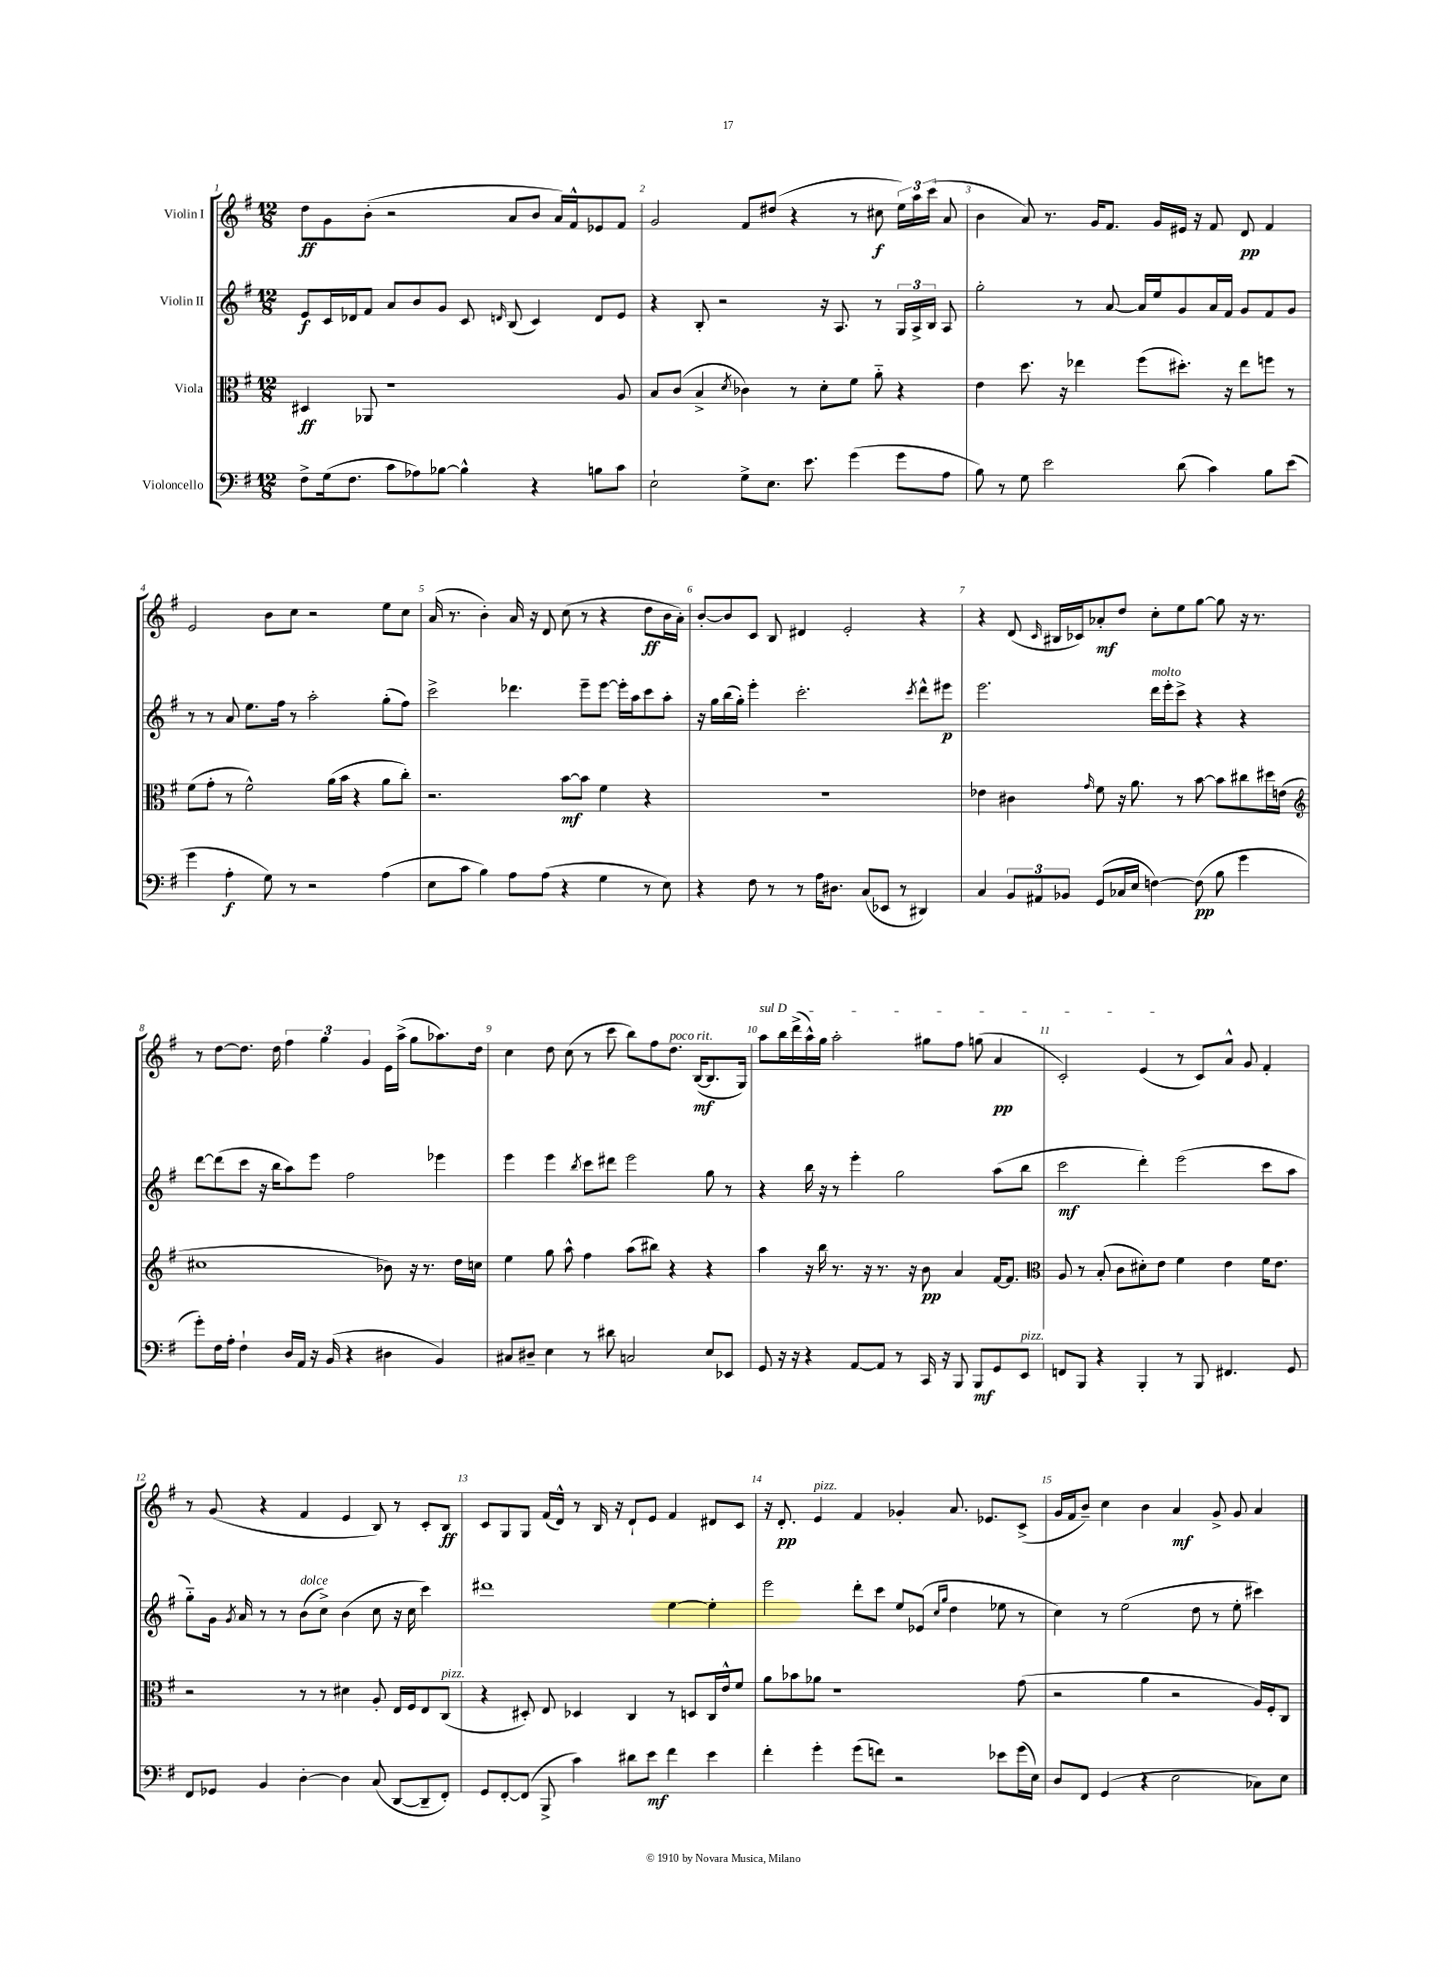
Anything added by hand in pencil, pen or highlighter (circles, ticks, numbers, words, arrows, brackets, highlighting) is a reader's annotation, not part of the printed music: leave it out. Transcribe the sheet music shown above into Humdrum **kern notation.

**kern	**dynam	**kern	**dynam	**kern	**dynam	**kern	**dynam
*part4	*part4	*part3	*part3	*part2	*part2	*part1	*part1
*staff4	*staff4	*staff3	*staff3	*staff2	*staff2	*staff1	*staff1
*I"Violoncello	*	*I"Viola	*	*I"Violin II	*	*I"Violin I	*
*clefF4	*	*clefC3	*	*clefG2	*	*clefG2	*
*k[f#]	*	*k[f#]	*	*k[f#]	*	*k[f#]	*
*M12/8	*	*M12/8	*	*M12/8	*	*M12/8	*
=1	=1	=1	=1	=1	=1	=1	=1
8F#^\L	.	4D#X/	ff	8e/L	f	8dd\L	ff
(16G\k	.	.	.	16c/L	.	8g\	.
8.F#\J	.	.	.	16d-X/J	.	.	.
.	.	8AA-X/	.	8f#/J	.	(8b'\J	.
8c\L	.	1r	.	8a/L	.	2r	.
8A-X\)	.	.	.	8b/	.	.	.
[8B-X\J	.	.	.	8g/J	.	.	.
4B-^^\]	.	.	.	8c/	.	.	.
.	.	.	.	16qqdn/	.	.	.
.	.	.	.	(8B/	.	8a/L	.
4r	.	.	.	4c/)	.	8b/J	.
.	.	.	.	.	.	16a/LL)	.
.	.	.	.	.	.	16f#^^/J	.
8Bn\L	.	.	.	8d/L	.	8e-X/	.
8c\J	.	8A/	.	8e/J	.	8f#/J	.
=2	=2	=2	=2	=2	=2	=2	=2
2E`\	.	8B/L	.	4r	.	2g/	.
.	.	(8c/J	.	.	.	.	.
.	.	4B^/	.	8B'/	.	.	.
.	.	.	.	2r	.	.	.
.	.	8qd/	.	.	.	.	.
8G^\L	.	4c-X\)	.	.	.	8f#/L	.
8.E\J	.	.	.	.	.	(8dd#X/J	.
.	.	8r	.	.	.	4r	.
8.e\	.	.	.	.	.	.	.
.	.	8d'\L	.	16r	.	.	.
.	.	.	.	8.A/	.	.	.
(4g\	.	8f#\J	.	.	.	8r	.
.	.	8a\	.	8r	.	8cc#X\	f
8g\L	.	4r	.	24G/LL	.	24ee\LL)	.
.	.	.	.	24A^/	.	24aa\	.
.	.	.	.	24B/JJ	.	(24ccc\JJ	.
8A\J	.	.	.	8A/	.	8a/	.
=3	=3	=3	=3	=3	=3	=3	=3
8B\)	.	4e\	.	2gg'\	.	4b\	.
8r	.	.	.	.	.	.	.
8G\	.	8.dd\	.	.	.	8a/)	.
2e\	.	.	.	.	.	8.r	.
.	.	16r	.	.	.	.	.
.	.	4ee-X\	.	8r	.	.	.
.	.	.	.	.	.	16g/KL	.
.	.	.	.	[8a/	.	8.f#/J	.
.	.	(8ff#\L	.	16a/LL]	.	.	.
.	.	.	.	16ee/J	.	16g/LL	.
(8d\	.	8.dd#X'\J)	.	8g/	.	16e#X/JJ	.
.	.	.	.	.	.	16r	.
4c\)	.	.	.	16a/L	.	8f#/	.
.	.	16r	.	16f#/JJ	.	.	.
.	.	8ee-\L	.	8g/L	.	8d/	pp
8B\L	.	8ffn\J	.	8f#/	.	4f#/	.
(8e\J	.	8r	.	8g/J	.	.	.
!!LO:LB:g=z
=4	=4	=4	=4	=4	=4	=4	=4
4g\	.	(8f#\L	.	8r	.	2e/	.
.	.	8g'\J	.	8r	.	.	.
4A'\	f	8r	.	8a/	.	.	.
.	.	2f#^^\)	.	8.ee\L	.	.	.
8G\)	.	.	.	.	.	8b\L	.
.	.	.	.	16ff#\Jk	.	.	.
8r	.	.	.	8r	.	8cc\J	.
2r	.	.	.	2aa'\	.	2r	.
.	.	(16a\LL	.	.	.	.	.
.	.	16b\JJ	.	.	.	.	.
.	.	4r	.	.	.	.	.
(4A\	.	8a\L	.	(8gg'\L	.	8ee\L	.
.	.	8cc'\J)	.	8ff#\J)	.	8cc\J	.
=5	=5	=5	=5	=5	=5	=5	=5
8E\L	.	2.r	.	2ccc^\	.	(16a/	.
.	.	.	.	.	.	8.r	.
8c\J	.	.	.	.	.	.	.
4B\)	.	.	.	.	.	4b'\)	.
8A\L	.	.	.	4.ddd-X\	.	16a/	.
.	.	.	.	.	.	16r	.
(8A\J	.	.	.	.	.	8d/	.
4r	.	[8b\L	mf	.	.	(8cc\	.
.	.	8b\J]	.	8eee~\L	.	8r	.
4G\	.	4f#\	.	[8eee\J	.	4r	.
.	.	.	.	16eee'\LL]	.	.	.
.	.	.	.	16aa\J	.	.	.
8r	.	4r	.	8ccc\	.	8dd\L	ff
8E\)	.	.	.	8aa'\J	.	16b\L	.
.	.	.	.	.	.	16a'\JJ)	.
=6	=6	=6	=6	=6	=6	=6	=6
4r	.	1.r	.	16r	.	[8b'/L	.
.	.	.	.	16gg\LL	.	.	.
.	.	.	.	(16bb\	.	8b/]	.
.	.	.	.	16gg'\JJ)	.	.	.
8F#\	.	.	.	4eee'\	.	8c/J	.
8r	.	.	.	.	.	8B/	.
8r	.	.	.	2.ccc'\	.	4d#X/	.
16A\KL	.	.	.	.	.	.	.
8.D#X\J	.	.	.	.	.	.	.
.	.	.	.	.	.	2e'/	.
(8C/L	.	.	.	.	.	.	.
8EE-X/J	.	.	.	.	.	.	.
8r	.	.	.	.	.	.	.
.	.	.	.	8qccc/	.	.	.
4DD#X/)	.	.	.	8ddd^^\L	.	4r	.
.	.	.	.	8eee#X\J	p	.	.
=7	=7	=7	=7	=7	=7	=7	=7
4C/	.	4e-X\	.	2.eee\	.	4r	.
12BB/L	.	4c#X\	.	.	.	(8d/	.
12AA#X/	.	.	.	.	.	.	.
.	.	.	.	.	.	16qqc/	.
.	.	.	.	.	.	16B#X/LL	.
12BB-X/J	.	.	.	.	.	.	.
.	.	.	.	.	.	16c-X/J)	.
.	.	16qqg/	.	.	.	.	.
(8GG/L	.	8f#\	.	.	.	8a-X'/	mf
16C-X/L	.	16r	.	.	.	8dd/J	.
16E/JJ	.	8.a\	.	.	.	.	.
!	!	!	!	!LO:TX:a:i:t=molto	!	!	!
[4Fn\)	.	.	.	16ddd\LL	.	8cc'\L	.
.	.	.	.	16eee'\J	.	.	.
.	.	8r	.	8ccc^\J	.	8ee\	.
(8F\]	pp	[8b\	.	4r	.	[8gg\J	.
8B\	.	8b\L]	.	.	.	8gg\]	.
4g\	.	8cc#X\	.	4r	.	16r	.
.	.	.	.	.	.	8.r	.
.	.	16dd#X\L	.	.	.	.	.
.	.	(16en\JJ	.	.	.	.	.
!!LO:LB:g=z
=8	=8	=8	=8	=8	=8	=8	=8
*	*	*clefG2	*	*	*	*	*
8g'\L)	.	1cc#X	.	[8ddd\L	.	8r	.
16F#\L	.	.	.	(8ddd\]	.	[8dd\L	.
16A'\JJ	.	.	.	.	.	.	.
4F#`\	.	.	.	8ccc\J	.	8.dd\J]	.
.	.	.	.	16r	.	.	.
.	.	.	.	16bb\KL	.	16dd\	.
16D/LL	.	.	.	8aa\)	.	6ff#\	.
16AA/JJ	.	.	.	.	.	.	.
16r	.	.	.	8eee\J	.	.	.
.	.	.	.	.	.	6gg\	.
(16BB/	.	.	.	.	.	.	.
4r	.	.	.	2ff#\	.	.	.
.	.	.	.	.	.	6g/	.
4D#X\	.	8b-X\)	.	.	.	16e\LL	.
.	.	.	.	.	.	(16aa^\JJ	.
.	.	16r	.	.	.	8gg\L	.
.	.	8.r	.	.	.	.	.
4BB/)	.	.	.	4eee-X\	.	8.aa-X\)	.
.	.	16dd\LL	.	.	.	.	.
.	.	16ccn\JJ	.	.	.	16dd\Jk	.
=9	=9	=9	=9	=9	=9	=9	=9
8C#X/L	.	4ee\	.	4eee\	.	4cc\	.
8D#X~/J	.	.	.	.	.	.	.
4E\	.	8gg\	.	4eee\	.	8dd\	.
.	.	8aa^^\	.	.	.	(8cc\	.
.	.	.	.	8qbb/	.	.	.
8r	.	4ff#\	.	8ccc\L	.	8r	.
8d#X\	.	.	.	8ddd#X\J	.	8ccc\	.
2Cn/	.	(8aa\L	.	2eee\	.	8bb\L)	.
.	.	8bb#X\J)	.	.	.	8ff#\	.
!	!	!	!	!	!	!LO:TX:a:i:t=poco rit.	!
.	.	4r	.	.	.	8.dd\J	.
.	.	.	.	.	.	([16B/KL	mf
8E/L	.	4r	.	8gg\	.	8.B/]	.
8EE-X/J	.	.	.	8r	.	.	.
.	.	.	.	.	.	16G/Jk)	.
=10	=10	=10	=10	=10	=10	=10	=10
!	!	!	!	!	!	!LO:TX:a:i:t=sul D	!
8GG/	.	4aa\	.	4r	.	8aa\L	.
16r	.	.	.	.	.	16bb\L	.
16r	.	.	.	.	.	(16ddd^\	.
4r	.	16r	.	16bb\	.	16aa^^\)	.
.	.	16bb\	.	16r	.	16gg\JJ	.
.	.	8.r	.	8r	.	2aa'\	.
[8AA/L	.	.	.	4eee'\	.	.	.
.	.	16r	.	.	.	.	.
8AA/J]	.	8.r	.	.	.	.	.
8r	.	.	.	2gg\	.	.	.
.	.	16r	.	.	.	.	.
16CC/	.	8b\	pp	.	.	8gg#X\L	.
16r	.	.	.	.	.	.	.
8BBB/	.	4a/	.	.	.	8ff#\J	.
8BBB/L	mf	.	.	.	.	(8ggn\	.
8GG/	.	[16f#/KL	.	(8aa\L	.	4a/	pp
.	.	8.f#/J]	.	.	.	.	.
!LO:TX:a:i:t=pizz.	!	!	!	!	!	!	!
8EE/J	.	.	.	8bb\J	.	.	.
=11	=11	=11	=11	=11	=11	=11	=11
*	*	*clefC3	*	*	*	*	*
8FFn/L	.	8A/	.	2ccc\	mf	2c'/)	.
8BBB/J	.	8r	.	.	.	.	.
4r	.	(8B'/	.	.	.	.	.
.	.	8c\L	.	.	.	.	.
4BBB'/	.	8d#X'\)	.	4ddd'\)	.	(4e/	.
.	.	8e\J	.	.	.	.	.
8r	.	4f#\	.	(2eee\	.	8r	.
8BBB/	.	.	.	.	.	8c/L)	.
4.FF#X/	.	4e\	.	.	.	8a^^/J	.
.	.	.	.	.	.	8g/	.
.	.	16f#\KL	.	8ccc\L	.	4f#'/	.
.	.	8.e\J	.	.	.	.	.
8GG/	.	.	.	8aa\J	.	.	.
!!LO:LB:g=z
=12	=12	=12	=12	=12	=12	=12	=12
8FF#/L	.	2r	.	8gg\L)	.	8r	.
8GG-X/J	.	.	.	16g\Jk	.	(8g/	.
.	.	.	.	8qg/	.	.	.
.	.	.	.	16a/	.	.	.
4BB/	.	.	.	8r	.	4r	.
.	.	.	.	8r	.	.	.
!	!	!	!	!LO:TX:a:i:t=dolce	!	!	!
[4D'\	.	8r	.	(8b\L	.	4f#/	.
.	.	8r	.	8cc^\J)	.	.	.
4D\]	.	4d#X\	.	(4b\	.	4e/	.
(8C/	.	8A'/	.	8cc\	.	8B/)	.
[8DD/L	.	16E/LL	.	16r	.	8r	.
.	.	16F#/J	.	16cc\	.	.	.
8DD~/]	.	8E/	.	4ccc\)	.	8c'/L	.
!	!	!LO:TX:a:i:t=pizz.	!	!	!	!	!
8FF#'/J)	.	(8C/J	.	.	.	8B/J	ff
=13	=13	=13	=13	=13	=13	=13	=13
8GG/L	.	4r	.	1ddd#X	.	8c/L	.
[8FF#'/	.	.	.	.	.	8G/	.
(8FF#/J]	.	8D#X'/)	.	.	.	8G/J	.
8BBB^/	.	8E/	.	.	.	(16f#/LL	.
.	.	.	.	.	.	16d^^/JJ)	.
4c\)	.	4D-X/	.	.	.	8r	.
.	.	.	.	.	.	16B/	.
.	.	.	.	.	.	16r	.
8d#X\L	.	4C/	.	.	.	8d`/L	.
8e\J	mf	.	.	.	.	8e/J	.
4f#\	.	8r	.	[4ee\	.	4f#/	.
.	.	8Dn/L	.	.	.	.	.
4e\	.	16C/L	.	4ee'\]	.	8d#X/L	.
.	.	16e^^/J	.	.	.	.	.
.	.	8f#/J	.	.	.	8c/J	.
=14	=14	=14	=14	=14	=14	=14	=14
4f#'\	.	8a\L	.	2eee\	.	16r	.
.	.	.	.	.	.	8.d'/	pp
.	.	8b-X\	.	.	.	.	.
!	!	!	!	!	!	!LO:TX:a:i:t=pizz.	!
4g'\	.	8a-X\J	.	.	.	4e/	.
.	.	1r	.	.	.	.	.
(8g\L	.	.	.	8ddd'\L	.	4f#/	.
8fn\J)	.	.	.	8ccc\J	.	.	.
2r	.	.	.	8ee/L	.	4g-X'/	.
.	.	.	.	(8e-X/J	.	.	.
.	.	.	.	16qqcc/LL	.	.	.
.	.	.	.	16qqgg/JJ	.	.	.
.	.	.	.	4dd\	.	8.a/	.
.	.	.	.	.	.	8.e-X/L	.
8e-X\L	.	.	.	8ee-X\	.	.	.
(16g\L	.	(8g\	.	8r	.	(8c^/J	.
16E\JJ)	.	.	.	.	.	.	.
=15	=15	=15	=15	=15	=15	=15	=15
8D/L	.	2r	.	4cc\)	.	16g/LL	.
.	.	.	.	.	.	16f#/J	.
8FF#/J	.	.	.	.	.	8b~/J)	.
(4GG/	.	.	.	8r	.	4cc\	.
.	.	.	.	(2ee\	.	.	.
4r	.	4a\	.	.	.	4b\	.
2E\	.	2r	.	.	.	4a/	mf
.	.	.	.	8dd\	.	.	.
.	.	.	.	8r	.	8g^/	.
.	.	.	.	8ee'\	.	8g/	.
8C-X\L)	.	16A/LL)	.	4ccc#X\)	.	4a/	.
.	.	16F#'/J	.	.	.	.	.
8E\J	.	8C/J	.	.	.	.	.
==	==	==	==	==	==	==	==
*-	*-	*-	*-	*-	*-	*-	*-
